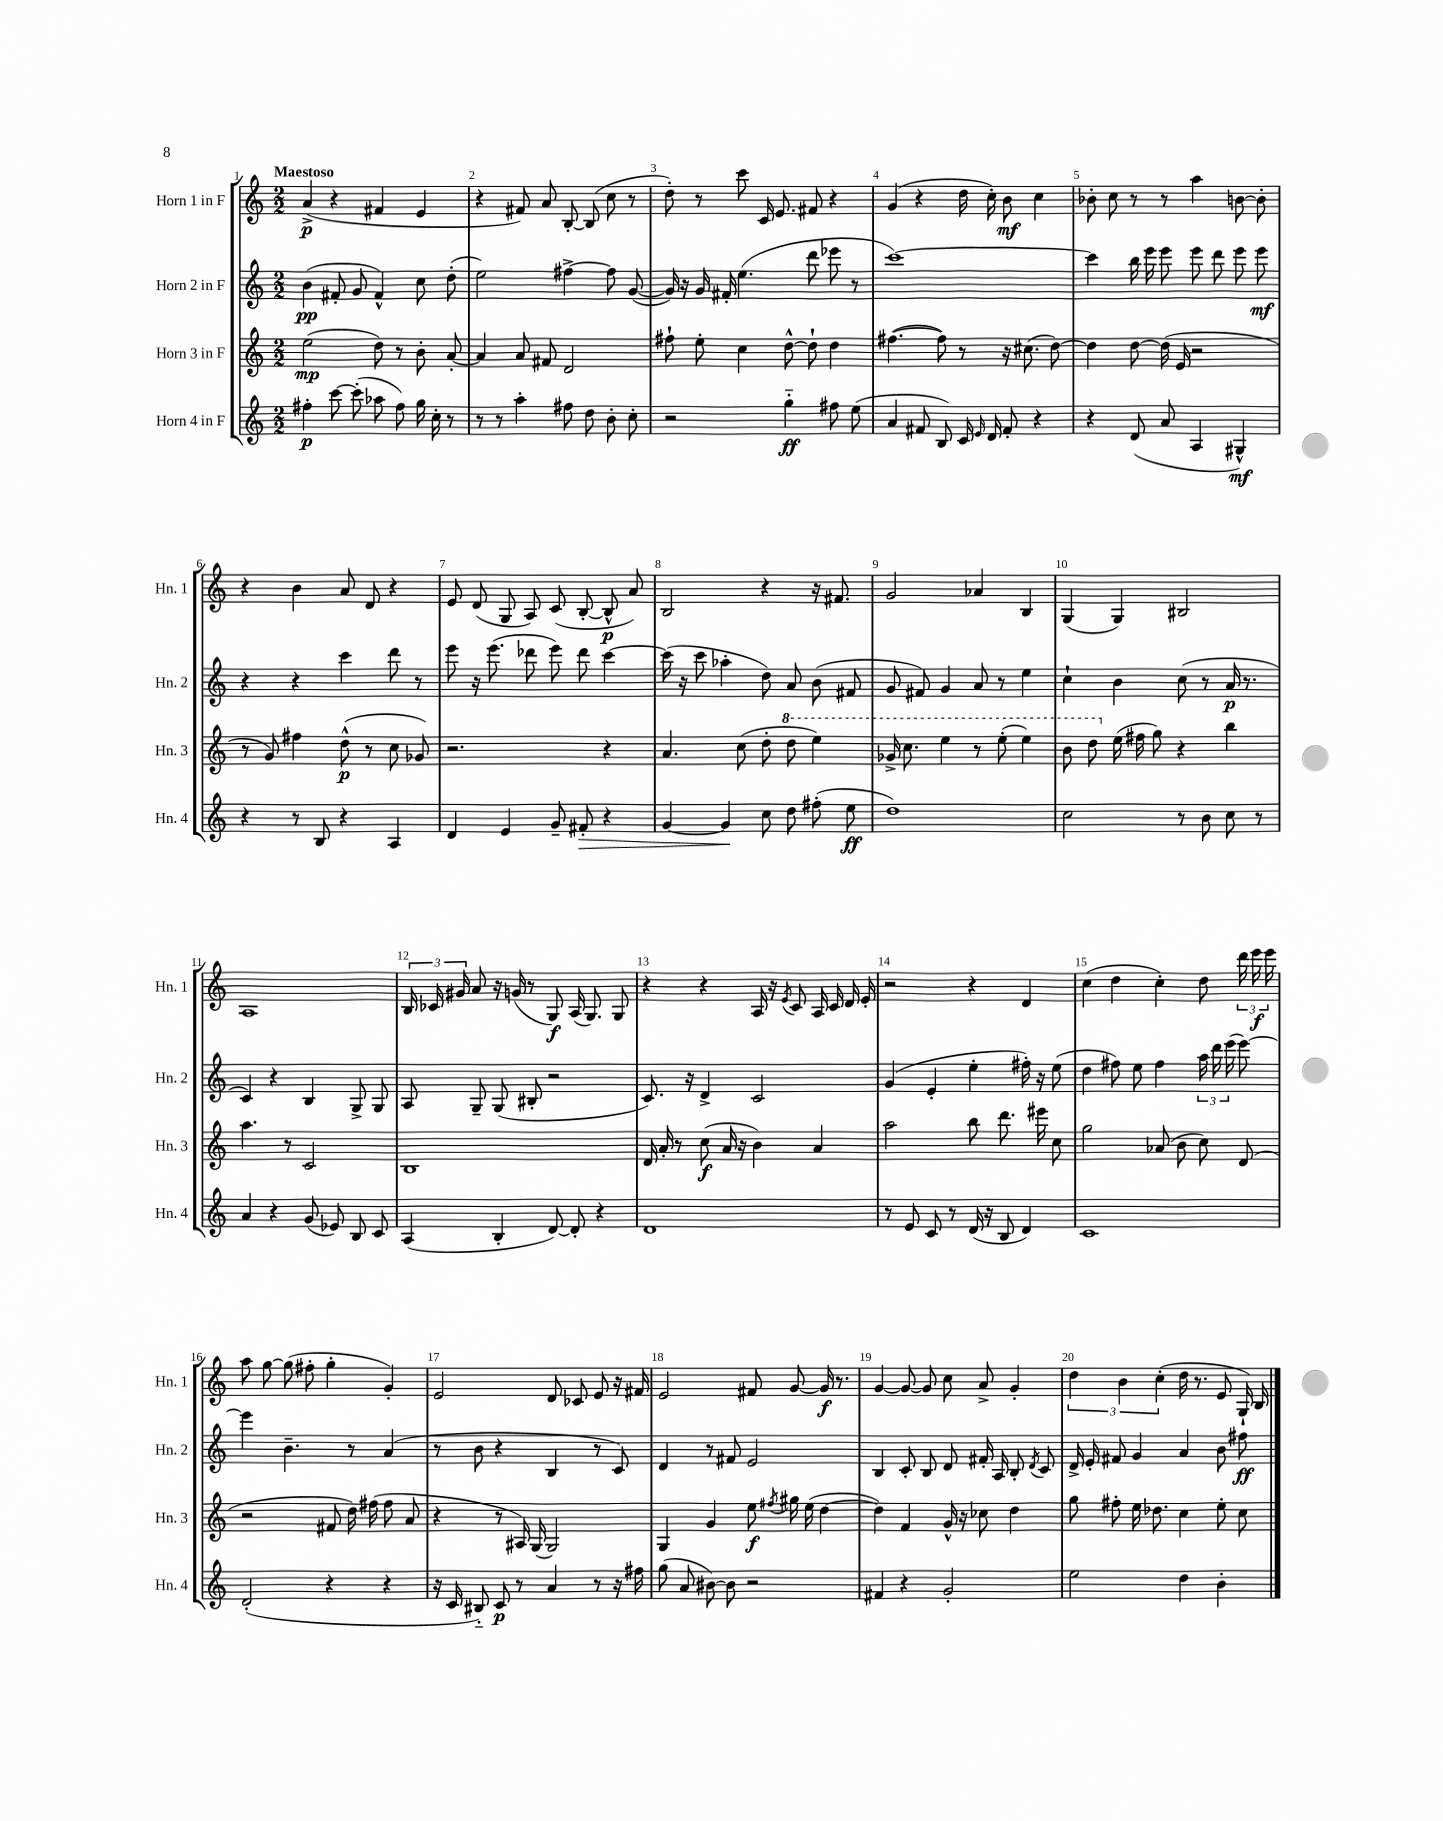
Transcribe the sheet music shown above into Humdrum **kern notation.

**kern	**dynam	**kern	**dynam	**kern	**dynam	**kern	**dynam
*part4	*part4	*part3	*part3	*part2	*part2	*part1	*part1
*staff4	*staff4	*staff3	*staff3	*staff2	*staff2	*staff1	*staff1
*I"Horn 4 in F	*	*I"Horn 3 in F	*	*I"Horn 2 in F	*	*I"Horn 1 in F	*
*I'Hn. 4	*	*I'Hn. 3	*	*I'Hn. 2	*	*I'Hn. 1	*
*clefG2	*	*clefG2	*	*clefG2	*	*clefG2	*
*k[]	*	*k[]	*	*k[]	*	*k[]	*
*M2/2	*	*M2/2	*	*M2/2	*	*M2/2	*
=1	=1	=1	=1	=1	=1	=1	=1
!	!	!	!	!	!	!LO:TX:a:B:t=Maestoso	!
4ff#X'\	p	(2ee\	mp	(4b\	pp	(4a^/	p
[8ccc\	.	.	.	8f#X'/	.	4r	.
(8ccc'\]	.	.	.	8g/	.	.	.
8aa-X\	.	8dd\)	.	4f#^^/)	.	4f#X/	.
8ff#\)	.	8r	.	.	.	.	.
16gg\	.	8b'\	.	8cc\	.	4e/	.
16cc'\	.	.	.	.	.	.	.
8r	.	[8a'/	.	(8dd'\	.	.	.
=2	=2	=2	=2	=2	=2	=2	=2
8r	.	4a/]	.	2ee\)	.	4r	.
8r	.	.	.	.	.	.	.
4aa'\	.	8a/	.	.	.	8f#X/)	.
.	.	8f#X/	.	.	.	8a/	.
8ff#X\	.	2d/	.	[4ff#X^\	.	[8B'/	.
8dd\	.	.	.	.	.	(8B/]	.
8b'\	.	.	.	8ff#\]	.	8cc\	.
8cc'\	.	.	.	([8g/	.	8r	.
=3	=3	=3	=3	=3	=3	=3	=3
2r	.	8ff#X`\	.	16g/])	.	8dd'\)	.
.	.	.	.	16r	.	.	.
.	.	8ee'\	.	16g/	.	8r	.
.	.	.	.	16f#X'/	.	.	.
.	.	4cc\	.	(4.ee\	.	8ccc\	.
.	.	.	.	.	.	16c/	.
.	.	.	.	.	.	8.e/	.
4gg\	ff	[8dd^^\	.	.	.	.	.
.	.	8dd`\]	.	8ddd\	.	8f#X/	.
8ff#X\	.	4dd\	.	8eee-X\	.	4r	.
(8ee\	.	.	.	8r	.	.	.
=4	=4	=4	=4	=4	=4	=4	=4
4a/	.	([4.ff#X\	.	[1ccc)	.	(4g/	.
8f#X/	.	.	.	.	.	4r	.
8B/)	.	8ff#\])	.	.	.	.	.
16c/	.	8r	.	.	.	16dd\	.
16qqe/	.	.	.	.	.	.	.
16d/	.	.	.	.	.	16cc'\)	.
8f#'/	.	16r	.	.	.	8b\	mf
.	.	(8.cc#X\	.	.	.	.	.
4r	.	.	.	.	.	4cc\	.
.	.	[8dd\)	.	.	.	.	.
=5	=5	=5	=5	=5	=5	=5	=5
4r	.	4dd\]	.	4ccc\]	.	8b-X'\	.
.	.	.	.	.	.	8cc\	.
(8d/	.	[8dd\	.	16bb\	.	8r	.
.	.	.	.	16eee\	.	.	.
8a/	.	(16dd\]	.	8eee\	.	8r	.
.	.	16e/	.	.	.	.	.
4A/	.	2r	.	8eee\	.	4aa\	.
.	.	.	.	8ddd\	.	.	.
4G#X^^/)	mf	.	.	8eee\	.	[8bn\	.
.	.	.	.	8eee\	mf	8b'\]	.
!!LO:LB:g=z
=6	=6	=6	=6	=6	=6	=6	=6
4r	.	8r	.	4r	.	4r	.
.	.	8g/)	.	.	.	.	.
8r	.	4ff#X\	.	4r	.	4b\	.
8B/	.	.	.	.	.	.	.
4r	.	(8dd^^\	p	4ccc\	.	8a/	.
.	.	8r	.	.	.	8d/	.
4A/	.	8cc\	.	8ddd\	.	4r	.
.	.	8g-X/)	.	8r	.	.	.
=7	=7	=7	=7	=7	=7	=7	=7
4d/	.	2.r	.	8eee\	.	8e/	.
.	.	.	.	16r	.	(8d/	.
.	.	.	.	(8.eee\	.	.	.
4e/	.	.	.	.	.	8G/	.
.	.	.	.	8ddd-X\	.	8A/)	.
8g~/	.	.	.	8eee\)	.	(8c/	.
!	!LO:HP:b	!	!	!	!	!	!
8f#X'/	>	.	.	8ddd-\	.	[8B'/	.
4r	.	4r	.	[4ccc\	.	8B^^/]	p
.	.	.	.	.	.	8a/)	.
=8	=8	=8	=8	=8	=8	=8	=8
[4g/	.	4.a/	.	(16ccc\]	.	2B/	.
.	.	.	.	16r	.	.	.
.	.	.	.	8ccc\	.	.	.
4g/]	.	.	.	4aa-X'\	.	.	.
.	.	(8cc\	.	.	.	.	.
8cc\	]	8dd'\	.	8dd\)	.	4r	.
*	*	*8va	*	*	*	*	*
8dd\	.	8ddd\	.	8a/	.	.	.
(8ff#X'\	.	4eee\)	.	(8b\	.	16r	.
.	.	.	.	.	.	8.f#X/	.
8ee\	ff	.	.	8f#X/	.	.	.
=9	=9	=9	=9	=9	=9	=9	=9
1dd)	.	16gg-X^/	.	8g/	.	2g/	.
.	.	8.ccc\	.	.	.	.	.
.	.	.	.	8f#X/)	.	.	.
.	.	4eee\	.	4g/	.	.	.
.	.	8r	.	8a/	.	4a-X/	.
.	.	(8eee'\	.	8r	.	.	.
.	.	4eee\)	.	4ee\	.	4B/	.
=10	=10	=10	=10	=10	=10	=10	=10
2cc\	.	8bb\	.	4cc`\	.	(4G/	.
.	.	8ddd\	.	.	.	.	.
*	*	*X8va	*	*	*	*	*
.	.	(16ee\	.	4b\	.	4G/)	.
.	.	16ff#X\	.	.	.	.	.
.	.	8gg\)	.	.	.	.	.
8r	.	4r	.	(8cc\	.	2B#X/	.
8b\	.	.	.	8r	.	.	.
8cc\	.	4bb\	.	16a/	p	.	.
.	.	.	.	8.r	.	.	.
8r	.	.	.	.	.	.	.
!!LO:LB:g=z
=11	=11	=11	=11	=11	=11	=11	=11
4a/	.	4.aa\	.	4c/)	.	1A	.
4r	.	.	.	4r	.	.	.
.	.	8r	.	.	.	.	.
(8g/	.	2c/	.	4B/	.	.	.
8e-X/)	.	.	.	.	.	.	.
8B/	.	.	.	8G^/	.	.	.
8c/	.	.	.	8G/	.	.	.
=12	=12	=12	=12	=12	=12	=12	=12
(4A/	.	1B	.	8A/	.	24B/	.
.	.	.	.	.	.	24c-X/	.
.	.	.	.	.	.	24g#X/	.
.	.	.	.	8G~/	.	8a/	.
4B'/	.	.	.	(8G/	.	16r	.
.	.	.	.	.	.	(16gn/	.
.	.	.	.	8B#X'/	.	8r	.
[8d/)	.	.	.	2r	.	8G/)	f
8d'/]	.	.	.	.	.	(16A/	.
.	.	.	.	.	.	8.G/)	.
4r	.	.	.	.	.	.	.
.	.	.	.	.	.	8G/	.
=13	=13	=13	=13	=13	=13	=13	=13
1d	.	16d/	.	8.c/)	.	4r	.
.	.	16a'/	.	.	.	.	.
.	.	8r	.	.	.	.	.
.	.	.	.	16r	.	.	.
.	.	(8cc\	f	4d^/	.	4r	.
.	.	16a/	.	.	.	.	.
.	.	16r	.	.	.	.	.
.	.	4b\)	.	2c/	.	16A/	.
.	.	.	.	.	.	16r	.
.	.	.	.	.	.	8qe/	.
.	.	.	.	.	.	8c/	.
.	.	4a/	.	.	.	16A/	.
.	.	.	.	.	.	16c/	.
.	.	.	.	.	.	16d/	.
.	.	.	.	.	.	16e'/	.
=14	=14	=14	=14	=14	=14	=14	=14
8r	.	2aa\	.	(4g/	.	2r	.
8e/	.	.	.	.	.	.	.
8c/	.	.	.	4e'/	.	.	.
8r	.	.	.	.	.	.	.
(16d/	.	8bb\	.	4ee'\	.	4r	.
16r	.	.	.	.	.	.	.
8B/	.	8.ddd\	.	.	.	.	.
4d/)	.	.	.	16ff#X'\)	.	4d/	.
.	.	16eee#X\	.	16r	.	.	.
.	.	8cc\	.	(8ee\	.	.	.
=15	=15	=15	=15	=15	=15	=15	=15
1c	.	2gg\	.	4dd\	.	(4cc\	.
.	.	.	.	8ff#X\)	.	4dd\	.
.	.	.	.	8ee\	.	.	.
.	.	(8a-X/	.	4ff#\	.	4cc'\)	.
.	.	8b\	.	.	.	.	.
.	.	8cc\)	.	24aa\	.	8dd\	.
.	.	.	.	24ddd\	.	.	.
.	.	.	.	(24eee\	.	.	.
.	.	(8d/	.	[8eee\)	.	24ddd\	.
.	.	.	.	.	.	24eee\	f
.	.	.	.	.	.	24eee\	.
!!LO:LB:g=z
=16	=16	=16	=16	=16	=16	=16	=16
(2d'/	.	2r	.	4eee\]	.	8aa\	.
.	.	.	.	.	.	[8gg\	.
.	.	.	.	4.b~\	.	(8gg\]	.
.	.	.	.	.	.	8ff#X'\	.
4r	.	8f#X/	.	.	.	4gg'\	.
.	.	16dd\)	.	8r	.	.	.
.	.	(16ff#X\	.	.	.	.	.
4r	.	8ff#\	.	(4a/	.	4g'/)	.
.	.	8a/	.	.	.	.	.
=17	=17	=17	=17	=17	=17	=17	=17
16r	.	4r	.	8r	.	2e/	.
16c/	.	.	.	.	.	.	.
8B#X/)	.	.	.	8b\	.	.	.
8c/	p	8r	.	4r	.	.	.
8r	.	16A#X/)	.	.	.	.	.
.	.	(16G/	.	.	.	.	.
4a/	.	2G/)	.	4B/	.	8d/	.
.	.	.	.	.	.	8c-X/	.
8r	.	.	.	8r	.	8e/	.
16r	.	.	.	8c/)	.	16r	.
16ff#X\	.	.	.	.	.	16f#X/	.
=18	=18	=18	=18	=18	=18	=18	=18
(8gg\	.	4G/	.	4d/	.	2e/	.
8a/	.	.	.	.	.	.	.
[8b#X\)	.	4g/	.	8r	.	.	.
8b#\]	.	.	.	8f#X/	.	.	.
2r	.	8ee\	f	2e/	.	8f#X/	.
.	.	8qff#X/	.	.	.	.	.
.	.	16gg#X\	.	.	.	[8g/	.
.	.	(16ee\	.	.	.	.	.
.	.	[4dd\	.	.	.	16g/]	f
.	.	.	.	.	.	8.r	.
=19	=19	=19	=19	=19	=19	=19	=19
4f#X/	.	4dd\])	.	4B/	.	[4g/	.
4r	.	4f/	.	8c'/	.	8g/_	.
.	.	.	.	8B/	.	8g/]	.
2g'/	.	16g^^/	.	8d/	.	8cc\	.
.	.	16r	.	.	.	.	.
.	.	8cc-X\	.	16f#X'/	.	8a^/	.
.	.	.	.	16A/	.	.	.
.	.	4dd\	.	8B'/	.	4g'/	.
.	.	.	.	8qd/	.	.	.
.	.	.	.	8c/	.	.	.
=20	=20	=20	=20	=20	=20	=20	=20
2ee\	.	8gg\	.	16d^/	.	6dd\	.
.	.	.	.	16e'/	.	.	.
.	.	8ff#X'\	.	8f#X/	.	.	.
.	.	.	.	.	.	6b\	.
.	.	16ee\	.	4g/	.	.	.
.	.	8.dd-X\	.	.	.	.	.
.	.	.	.	.	.	(6cc'\	.
4dd\	.	4cc\	.	4a/	.	16dd\	.
.	.	.	.	.	.	8.r	.
4b'\	.	8ee'\	.	8b\	.	8e/	.
.	.	8cc\	.	8ff#X\	ff	16G`/)	.
.	.	.	.	.	.	16B/	.
==	==	==	==	==	==	==	==
*-	*-	*-	*-	*-	*-	*-	*-
